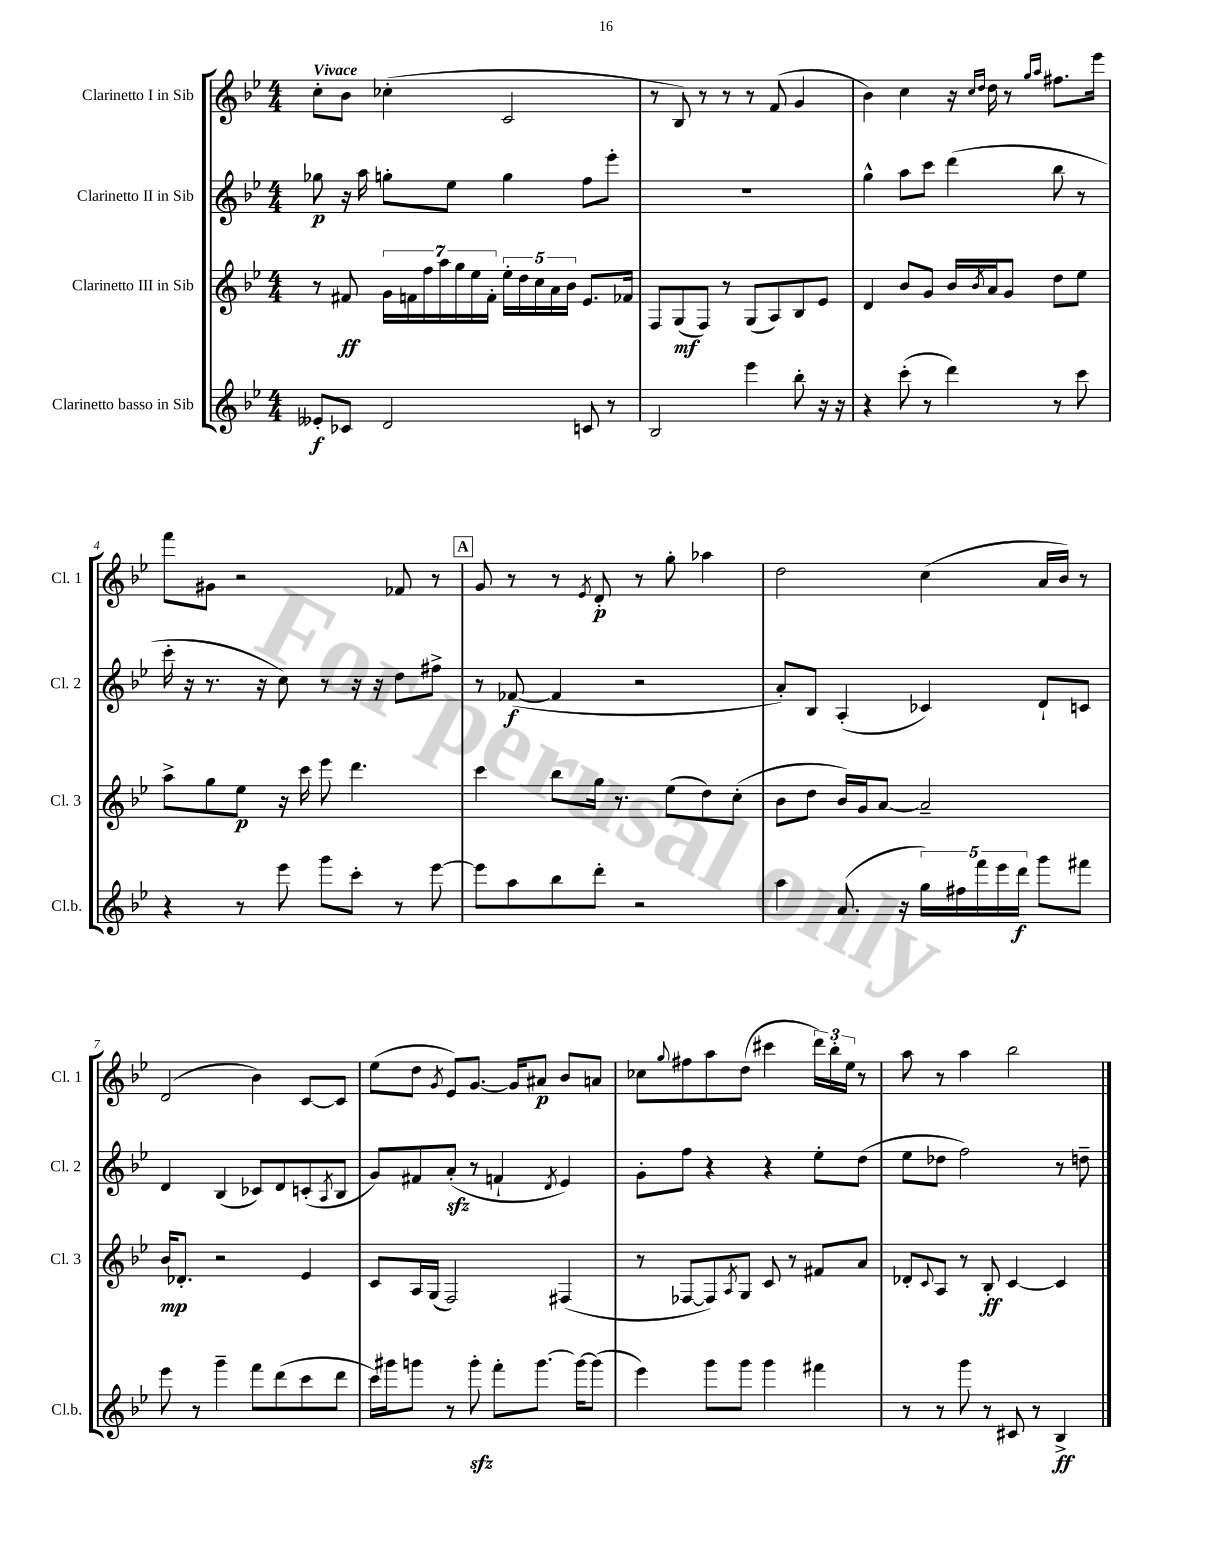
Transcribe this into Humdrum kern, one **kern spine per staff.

**kern	**kern	**kern	**kern
*staff4	*staff3	*staff2	*staff1
*clefG2	*clefG2	*clefG2	*clefG2
*k[b-e-]	*k[b-e-]	*k[b-e-]	*k[b-e-]
*M4/4	*M4/4	*M4/4	*M4/4
8e--'/L	8r	8gg-\	8cc'\L
8c-/J	8f#/	16r	8b-\J
.	.	16aa\	.
2d/	28g\LL	8gg'\L	(4cc-'\
.	28f\	.	.
.	28ff\	.	.
.	28aa\	.	.
.	.	8ee-\J	.
.	28gg\	.	.
.	28ee-\	.	.
.	28f'\JJ	.	.
.	20ee-'\LL	4gg\	2c/
.	20dd\	.	.
.	20cc\	.	.
.	20a\	.	.
.	20b-\JJ	.	.
8c/	8.e-/L	8ff\L	.
8r	.	8eee-'\J	.
.	16f-/Jk	.	.
=	=	=	=
2B-/	8F/L	1r	8r
.	(8G/	.	8B-/)
.	8F/J)	.	8r
.	8r	.	8r
4eee-\	(8G/L	.	8r
.	8A/)	.	(8f/
8bb-'\	8B-/	.	4g/
16r	8e-/J	.	.
16r	.	.	.
=	=	=	=
4r	4d/	4gg^^\	4b-\)
(8ccc'\	8b-/L	8aa\L	4cc\
8r	8g/J	8ccc\J	.
4ddd\)	16b-/LL	(4ddd\	16r
.	.	.	16qqcc/LL
.	8qb-/	.	16qqdd/JJ
.	16a/J	.	16dd\
.	8g/J	.	8r
.	.	.	16qqgg/LL
.	.	.	16qqaa/JJ
8r	8dd\L	8bb-\	8.ff#\L
8ccc\	8ee-\J	8r	.
.	.	.	16eee-\Jk
=	=	=	=
4r	8aa^\L	16ccc'\	8fff\L
.	.	16r	.
.	8gg\	8.r	8g#\J
8r	8ee-\J	.	2r
.	.	16r	.
8eee-\	16r	8cc\)	.
.	16ccc\	.	.
8ggg\L	8eee-\	8r	.
8ccc'\J	4.ddd\	16r	.
.	.	16r	.
8r	.	8dd\L	8f-/
[8eee-\	.	8ff#^\J	8r
=	=	=	=
8eee-\]L	4ccc\	8r	8g/
8aa\	.	([8f-/	8r
8bb-\	8bb-\L	4f-/]	8r
.	.	.	8qe-/
8ddd'\J	16gg\Jk	.	8d'/
.	8.r	.	.
2r	.	2r	8r
.	(8ee-\L	.	8gg'\
.	8dd\)	.	4aa-\
.	(8cc'\J	.	.
=	=	=	=
4aa\	8b-\L	8a'/L)	2dd\
.	8dd\J	8B-/J	.
(8.a/	16b-/LL)	(4A'/	.
.	16g/J	.	.
.	[8a/J	.	.
16r	.	.	.
20gg\LL)	2a~/]	4c-/)	(4cc\
20ff#\	.	.	.
20fff\	.	.	.
20eee-\	.	.	.
20ddd\JJ	.	.	.
8ggg\L	.	8d`/L	16a/LL
.	.	.	16b-/JJ)
8fff#\J	.	8c/J	8r
=	=	=	=
8eee-\	16b-/LK	4d/	(2d/
.	8.d-'/J	.	.
8r	.	.	.
4ggg~\	2r	(4B-/	.
8fff\L	.	8c-/L)	4b-\)
(8ddd\	.	8d/	.
8ccc\	4e-/	(8c'/	[8c/L
.	.	8qA/	.
8ddd\J	.	8B-/J	8c/]J
=	=	=	=
16ccc\LL)	8c/L	8g/L)	(8ee-\L
16ggg#\J	.	.	.
8ggg\J	16A/L	8f#/	8dd\J
.	(16G/JJ	.	.
.	.	.	8qg/
8r	2F/)	(8a'/J	8e-/L)
8ggg'\	.	8r	[8.g/J
8fff'\L	.	4f`/	.
.	.	.	16g/]LK
[8.ggg\J	.	.	8a#/J
.	.	8qd/	.
.	(4F#/	4e-/)	8b-/L
16ggg\_LK	.	.	.
(8ggg\]J	.	.	8a/J
=	=	=	=
4eee-\)	8r	8g'\L	8cc-\L
.	.	.	8qqgg/
.	[8F-/L	8ff\J	8ff#\
8ggg\L	8F-/])	4r	8aa\
.	8qA/	.	.
8ggg\J	8G/J	.	(8dd\J
4ggg\	8c/	4r	4ccc#\
.	8r	.	.
4fff#\	8f#/L	8ee-'\L	24ddd\LL)
.	.	.	24bb-'\
.	.	.	24ee-\JJ
.	8a/J	(8dd\J	8r
=	=	=	=
8r	8d-'/L	8ee-\L	8aa\
.	8qqc/	.	.
8r	8A/J	8dd-\J	8r
8ggg\	8r	2ff\)	4aa\
8r	8B-'/	.	.
8c#/	[4c/	.	2bb-\
8r	.	.	.
4B-^/	4c/]	8r	.
.	.	8dd~\	.
==	==	==	==
*-	*-	*-	*-
